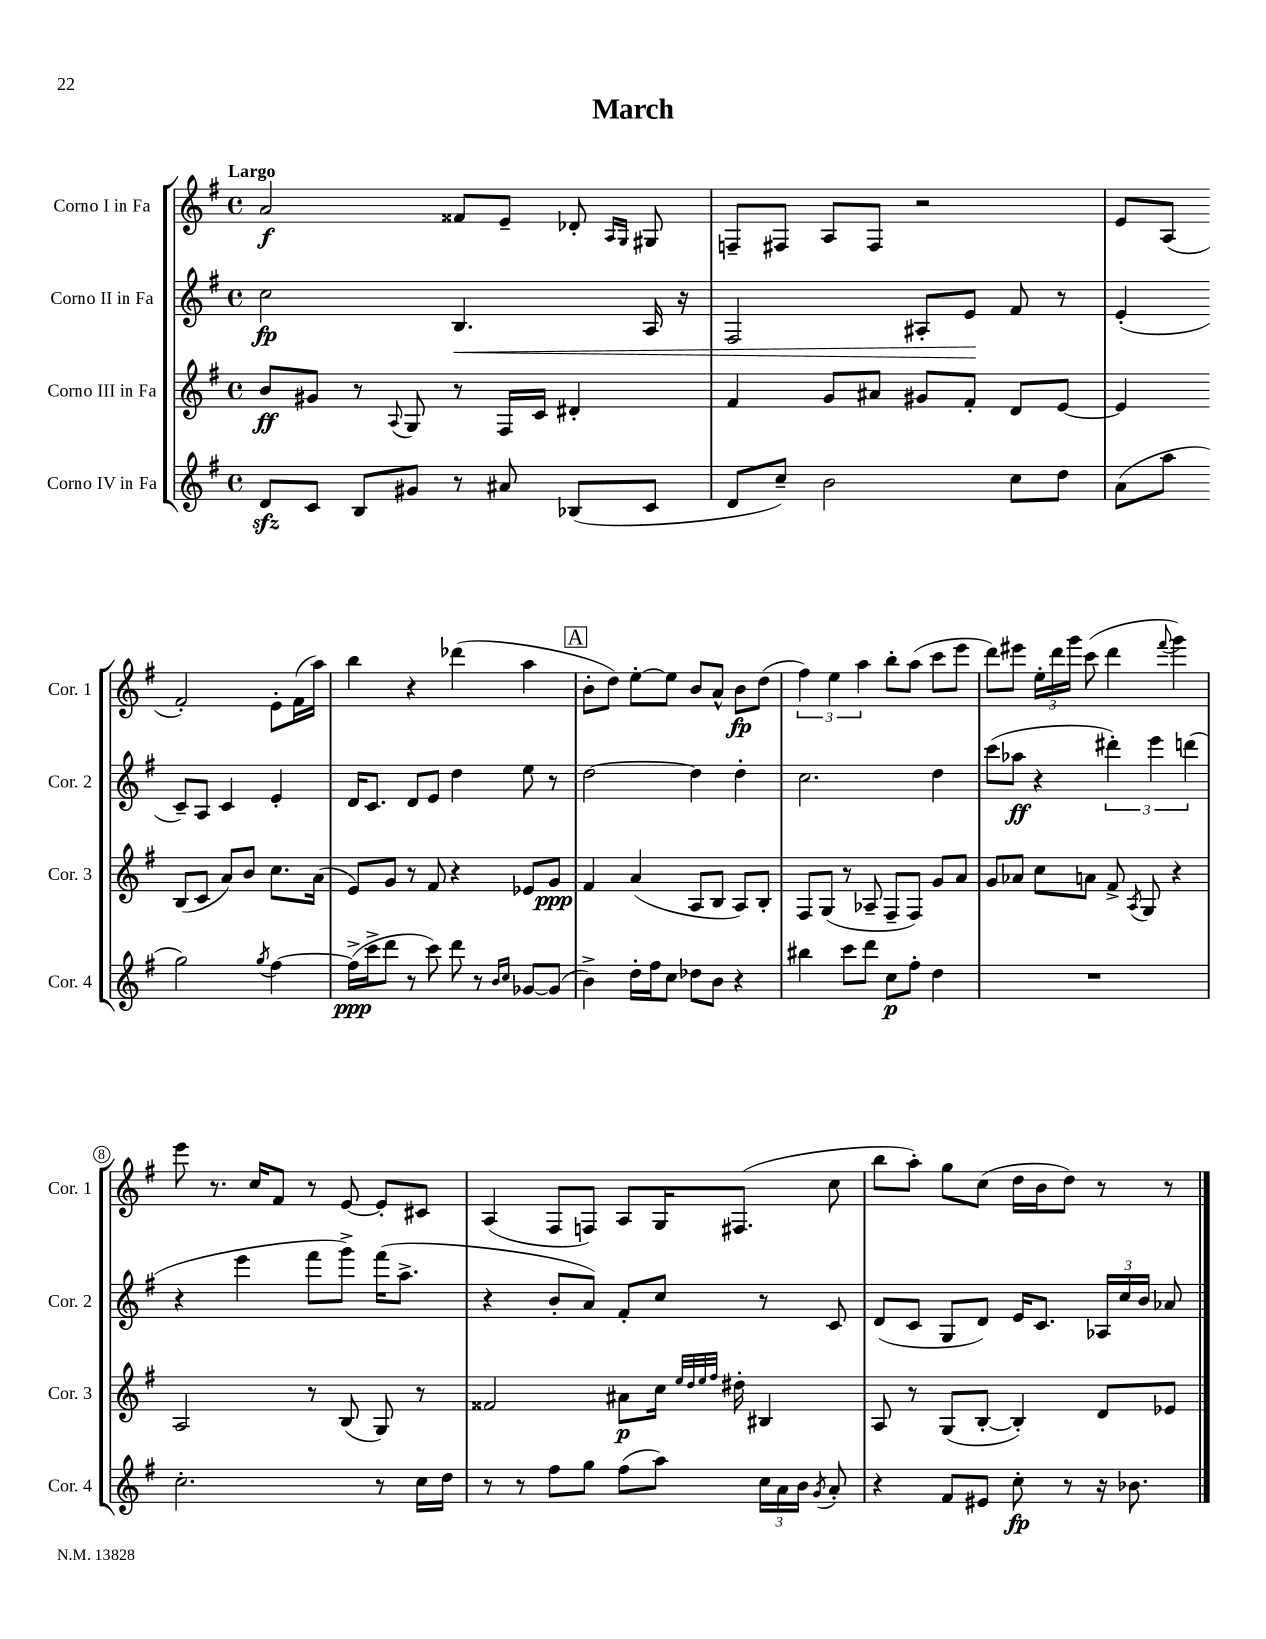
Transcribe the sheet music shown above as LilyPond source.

\header { title = "March" }
<<
\new StaffGroup <<
\new Staff = "s0" \with { instrumentName = "Corno I in Fa" shortInstrumentName = "Cor. 1" } {
    \clef treble \key g \major \defaultTimeSignature \time 4/4 \tempo "Largo"
    \autoBeamOff a'2\f fisis'8[ e'8]-- des'8-. \grace { a16[ g16] } gis8 |
    f8[-- fis8] a8[ fis8] r2 |
    e'8[ a8]( fis'2-.) e'8[-. fis'16( a''16]) |
    b''4 r4 des'''4( a''4 |
    \mark \markup { \box "A" } b'8[-. d''8]) e''8[~-. e''8] b'8[ a'8]-^ b'8[\fp d''8]( |
    \tuplet 3/2 { fis''4) e''4 a''4 } b''8[-. a''8]( c'''8[ e'''8] |
    d'''8[) eis'''8] \tuplet 3/2 { e''16[-. d'''16 g'''16] } c'''8( d'''4 \appoggiatura { fis'''8 } g'''4) |
    e'''8 r8. c''16[ fis'8] r8 e'8~ e'8[-. cis'8] |
    a4( fis8[ f8]) a8[ g16 fis8.]( c''8 |
    b''8[ a''8]-.) g''8[ c''8]( d''16[ b'16 d''8]) r8 r8 \bar "|." |
}
\new Staff = "s1" \with { instrumentName = "Corno II in Fa" shortInstrumentName = "Cor. 2" } {
    \clef treble \key g \major \defaultTimeSignature \time 4/4
    \autoBeamOff c''2\fp b4.\< a16 r16 |
    fis2 ais8[-. e'8]\! fis'8 r8 |
    e'4-.( c'8[--) a8] c'4 e'4-. |
    d'16[ c'8.] d'8[ e'8] d''4 e''8 r8 |
    \mark \markup { \box "A" } d''2~ d''4 d''4-. |
    c''2. d''4 |
    c'''8[( aes''8]\ff r4 \tuplet 3/2 { dis'''4-.) e'''4 d'''4( } |
    r4 e'''4 fis'''8[ g'''8]->) fis'''16[( a''8.]-> |
    r4 b'8[-. a'8]) fis'8[-. c''8] r8 c'8 |
    d'8[( c'8] g8[ d'8]) e'16[ c'8.] \tuplet 3/2 { aes16[ c''16 b'16] } aes'8 \bar "|." |
}
\new Staff = "s2" \with { instrumentName = "Corno III in Fa" shortInstrumentName = "Cor. 3" } {
    \clef treble \key g \major \defaultTimeSignature \time 4/4
    \autoBeamOff b'8[\ff gis'8] r8 \appoggiatura { a8 } g8 r8 fis16[ c'16] dis'4-. |
    fis'4 g'8[ ais'8] gis'8[ fis'8]-. d'8[ e'8]~ |
    e'4 b8[( c'8] a'8[) b'8] c''8.[ a'16]( |
    e'8[) g'8] r8 fis'8 r4 ees'8[ g'8]\ppp |
    \mark \markup { \box "A" } fis'4 a'4( a8[ b8] a8[) b8]-. |
    fis8[ g8]( r8 aes8-- fis8[-- fis8]) g'8[ a'8] |
    g'8[ aes'8] c''8[ a'8] fis'8-> \acciaccatura { a8 } g8 r4 |
    a2 r8 b8( g8) r8 |
    fisis'2 ais'8[\p c''16] \grace { e''32[ d''32 e''32 fis''32] } dis''16-. bis4 |
    a8 r8 g8[( b8]~-. b4-.) d'8[ ees'8] \bar "|." |
}
\new Staff = "s3" \with { instrumentName = "Corno IV in Fa" shortInstrumentName = "Cor. 4" } {
    \clef treble \key g \major \defaultTimeSignature \time 4/4
    \autoBeamOff d'8[\sfz c'8] b8[ gis'8] r8 ais'8 bes8[( c'8] |
    d'8[ c''8]--) b'2 c''8[ d''8] |
    a'8[( a''8] g''2) \acciaccatura { g''8 } fis''4~ |
    fis''16[->\ppp( c'''16-> d'''8] r8 c'''8) d'''8 r8 \grace { b'16[ c''16] } ges'8[~ ges'8]( |
    \mark \markup { \box "A" } b'4->) d''16[-. fis''16 c''8] des''8[ b'8] r4 |
    bis''4 c'''8[ d'''8] c''8[\p fis''8]-. d''4 |
    R1 |
    c''2.-. r8 c''16[ d''16] |
    r8 r8 fis''8[ g''8] fis''8[( a''8]) \tuplet 3/2 { c''16[ a'16 b'16] } \acciaccatura { g'8 } a'8-. |
    r4 fis'8[ eis'8] c''8-.\fp r8 r16 bes'8. \bar "|." |
}
>>
>>
\layout { \context { \Score \override BarNumber.stencil = #(make-stencil-circler 0.1 0.3 ly:text-interface::print) } }
